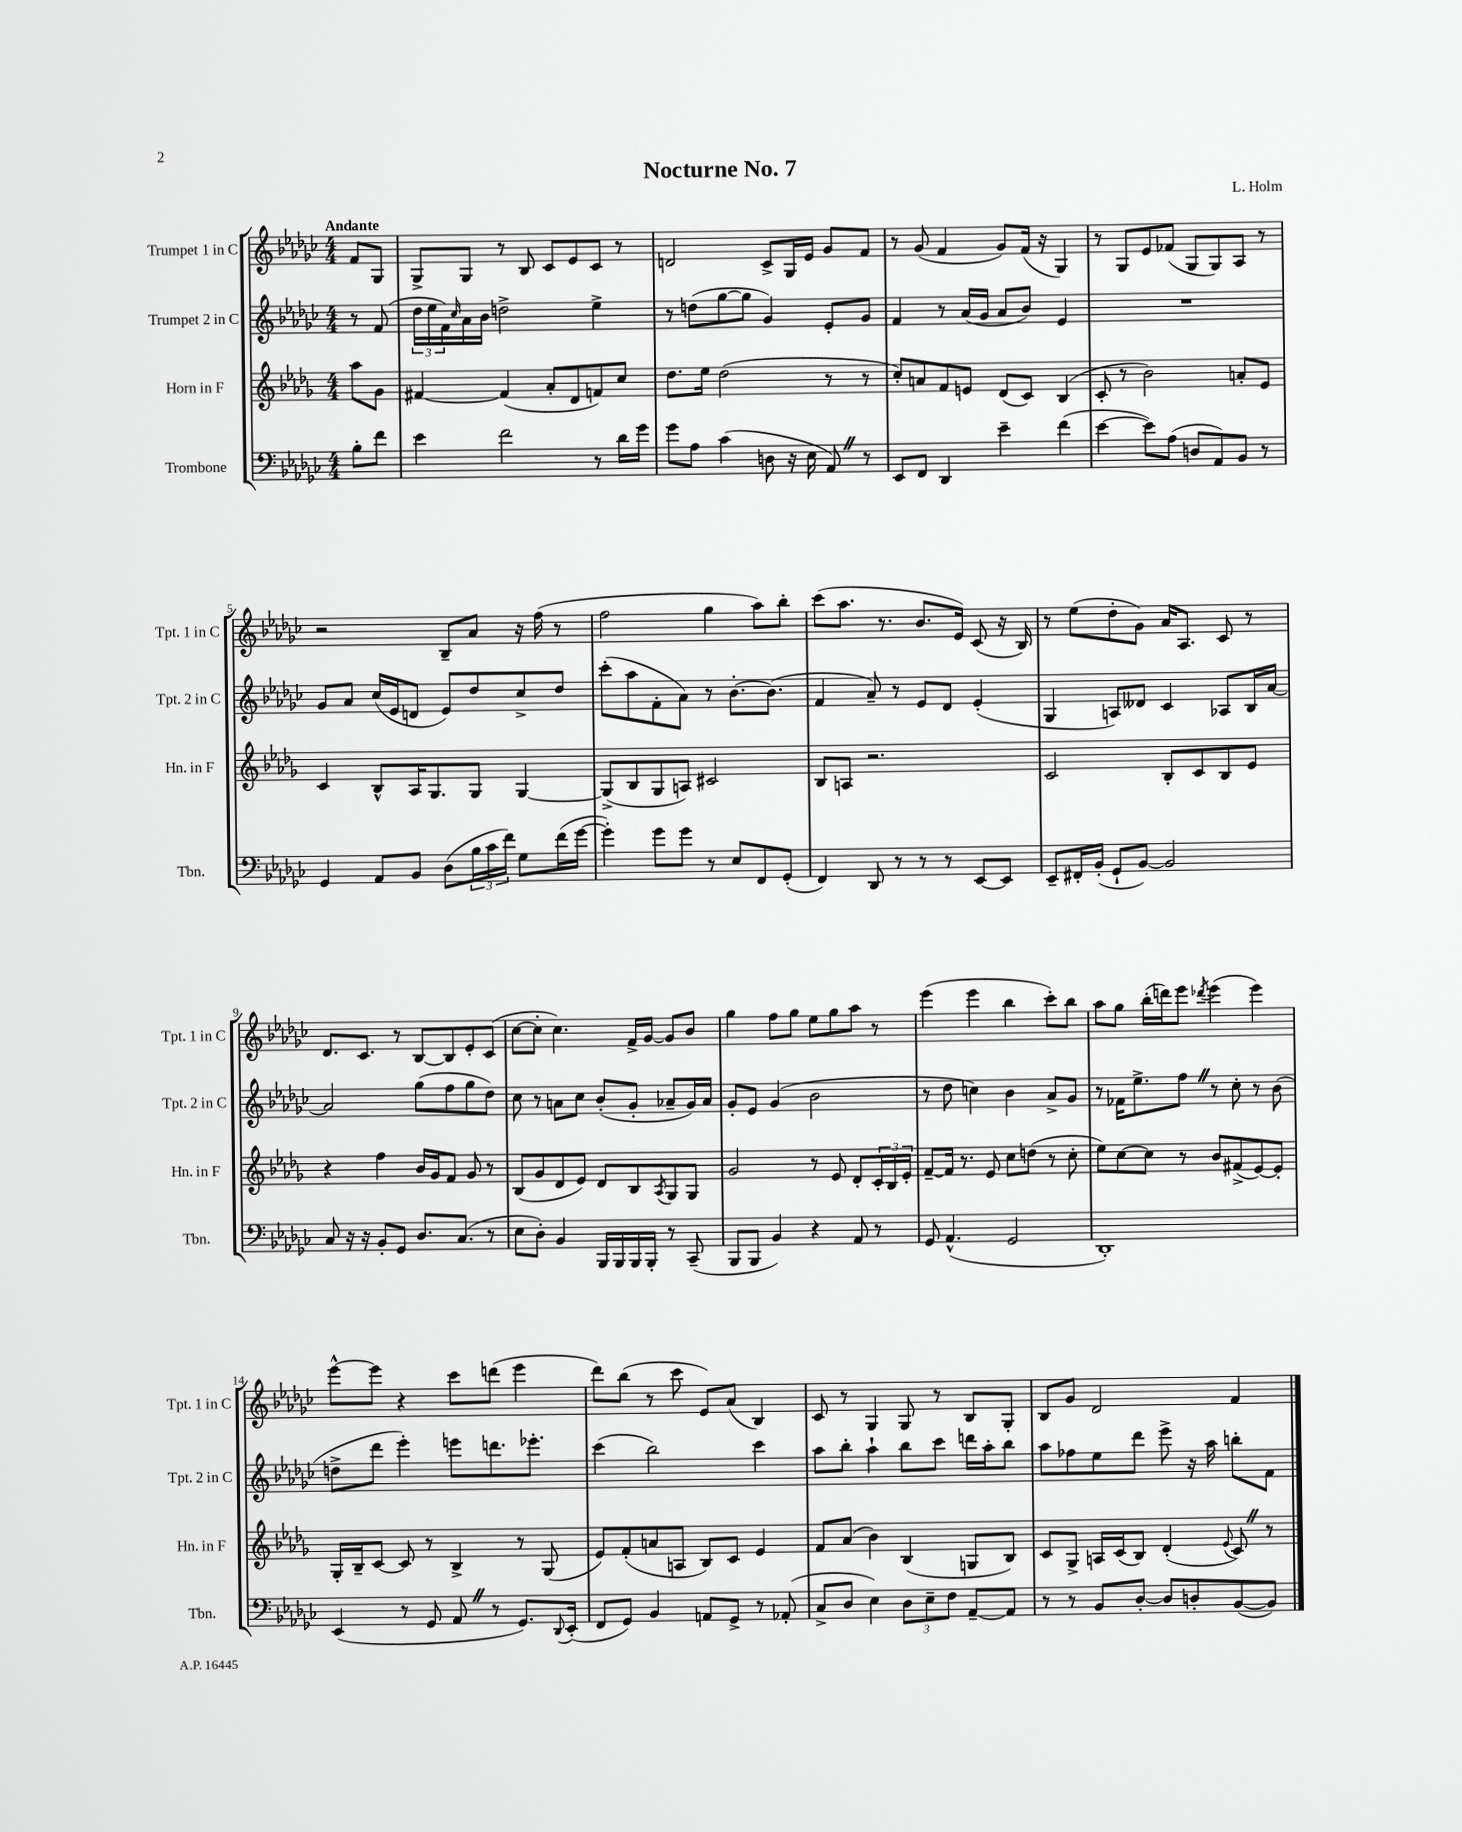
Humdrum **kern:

**kern	**kern	**kern	**kern
*staff4	*staff3	*staff2	*staff1
*clefF4	*clefG2	*clefG2	*clefG2
*k[b-e-a-d-g-c-]	*k[b-e-a-d-g-]	*k[b-e-a-d-g-c-]	*k[b-e-a-d-g-c-]
*M4/4	*M4/4	*M4/4	*M4/4
8B-'	8aa-	8r	8f
8f	8g-	(8f	8G-
=	=	=	=
4e-	[4f#	24dd-	8G-^
.	.	24ee-	.
.	.	24f)	.
.	.	16qqcc-	.
.	.	16a-	8G-
.	.	16b-	.
2f	(4f#]	2dd^	8r
.	.	.	8B-
.	8a-'	.	8c-
.	8d-	.	8e-
8r	8f)	4ee-^	8c-
16d-	8cc	.	8r
16g-	.	.	.
=	=	=	=
8g-	8.dd-	8r	2d
8A-	.	(8dd	.
.	16ee-	.	.
(4c-	(2dd-	[8gg-	.
.	.	8gg-]	.
8D	.	4g-)	8c-^
16r	.	.	16G-
16E-	.	.	16e-
8AA-)	8r	8e-'	8g-
8r	8r	8g-	8f
=	=	=	=
8EE-	8cc')	4f	8r
8FF	8a	.	(8g-
4DD-	8f	8r	4f
.	8e	(16a-	.
.	.	16g-	.
4e-~	(8d-	8a-	8g-)
.	8c)	8b-)	(16f
.	.	.	16r
(4f	(4B-	4e-	4G-)
=	=	=	=
[4e-	8c'	1r	8r
.	8r	.	8G-
8e-])	2b-)	.	8e-
(8A-	.	.	(8f-
8D	.	.	8G-
8AA-)	.	.	8G-)
8BB-	8a'	.	8A-
8r	8e-	.	8r
=	=	=	=
4GG-	4c	8g-	2r
.	.	8a-	.
8AA-	8B-^^	(16cc-	.
.	.	16e-	.
8BB-	16A-	8d	.
.	8.G-	.	.
(8D-	.	8e-)	8B-~
24B-	8G-	8dd-	8a-
24c-	.	.	.
24f)	.	.	.
8G-	[4G-	8cc-^	16r
.	.	.	(16ff
(16f	.	8dd-	8r
[16g-	.	.	.
=	=	=	=
4g-'])	(8G-^]	(8ccc-'	2ff
.	8B-	8aa-	.
8g-	8G-	8f'	.
8g-	8A)	8a-)	.
8r	2c#	8r	4gg-
8E-	.	[8.b-'	.
8FF	.	.	8aa-)
.	.	(8.b-]	.
(8GG-'	.	.	8bb-'
=	=	=	=
4FF)	8B-	4f	(8ccc-
.	8A	.	8.aa-
8DD-	2.r	8a-~)	.
.	.	.	8.r
8r	.	8r	.
8r	.	8e-	8.b-
8r	.	8d-	.
.	.	.	16e-)
[8EE-	.	(4e-'	(8c-
8EE-]	.	.	16r
.	.	.	16B-)
=	=	=	=
8EE-~	2c	4G-	8r
16FF#'	.	.	(8ee-
(16BB-'	.	.	.
8GG-`	.	8A)	8dd-'
[8BB-)	.	8d--	8g-)
2BB-]	8B-'	4c-	16a-
.	.	.	8.A-
.	8c	.	.
.	8B-	8A-	8c-
.	8e-	16B-	8r
.	.	[16a-	.
=	=	=	=
8C-	4r	2a-]	8.d-
16r	.	.	.
16r	.	.	8.c-
8BB-'	4ff	.	.
8GG-	.	.	8r
8.D-	16b-	(8gg-	[8B-
.	16g-	.	.
.	8f	8ff	8B-]
(8.C-	.	.	.
.	8g-	8gg-	8e-'
8r	8r	8dd-)	(8c-
=	=	=	=
8E-	(8B-	8cc-	[8cc-
8D-')	8g-	8r	8cc-']
4BB-	8d-	8a	4.cc-)
.	8e-)	8cc-	.
16BBB-	8d-	(8b-'	.
16BBB-	.	.	.
16BBB-	8B-	8g-'	16f^
16BBB-'	.	.	[16g-
.	8qA-	.	.
8r	8G-	8a-~	8g-]
(8CC-~	8G-	16g-)	8b-
.	.	16a-	.
=	=	=	=
8BBB-	2g-	8g-'	4gg-
8BBB-	.	8e-	.
4BB-)	.	(4g-	8ff
.	.	.	8gg-
4r	8r	2b-	8ee-
.	8e-	.	8gg-
8AA-	8d-'	.	8aa-
8r	24c'	.	8r
.	24B-	.	.
.	24e-'	.	.
=	=	=	=
8GG-	[8f~	8r	(4eee-
(4.AA-^^	16f]	8dd-	.
.	8.r	.	.
.	.	4cc)	4eee-
.	8e-	.	.
2GG-	8cc	4b-	4bb-
.	(8dd	.	.
.	8r	8a-^	8ccc-')
.	8cc'	8g-	8bb-
=	=	=	=
1DD-')	8ee-)	8r	8aa-
.	[8cc	16f-	8gg-
.	.	8.ee-^	.
.	8cc]	.	(16bb-'
.	.	.	16ddd)
.	8r	8ff	8eee-
.	.	.	8qddd-
.	8b-	8r	(4eee-
.	(8f#^	8cc-'	.
.	[8e-)	8r	4eee-)
.	8e-']	(8b-	.
=	=	=	=
(4EE-	16G-'	8dd^	[8eee-^^
.	16B-~	.	.
.	[8c	8ddd-	8eee-]
8r	8c]	4eee-')	4r
8GG-	8r	.	.
8AA-	4B-^	8eee	8ccc-
8r	.	8.ddd	(8ddd
8.GG-)	8r	.	4eee-
.	.	8.eee-'	.
.	(8G-	.	.
8qqDD-	.	.	.
(16EE-'	.	.	.
=	=	=	=
8FF	8e-)	(4ccc-	8ddd-)
8GG-)	(8f'	.	(8bb-
4BB-	8a	2bb-)	8r
.	8A	.	8ccc-
8AA	8B-)	.	8e-)
8GG-^	8c	.	(8a-
8r	4e-	4ccc-	4B-)
(8AA-'	.	.	.
=	=	=	=
8C-^	8f	8aa-	8c-
8D-	(8a-	8bb-'	8r
4E-)	4b-)	4aa-`	4G-
12D-	(4B-	8bb-	8G-
12E-~	.	.	.
.	.	8ccc-	8r
12F	.	.	.
[8AA-~	8G	16ddd	8B-
.	.	16aa-'	.
8AA-]	8B-)	8bb-	8G-'
=	=	=	=
8r	8c	8aa-	8B-
8r	8G-^	8ff-	8g-
8BB-	16A	8ee-	2d-
.	(16c	.	.
[8D-'	8B-)	8ddd-	.
8D-]	(4d-'	8eee-^	.
8D'	.	16r	.
.	.	16aa-	.
.	8qqe-	.	.
([8BB-	8c)	8bb'	4f
8BB-])	8r	8f	.
==	==	==	==
*-	*-	*-	*-
